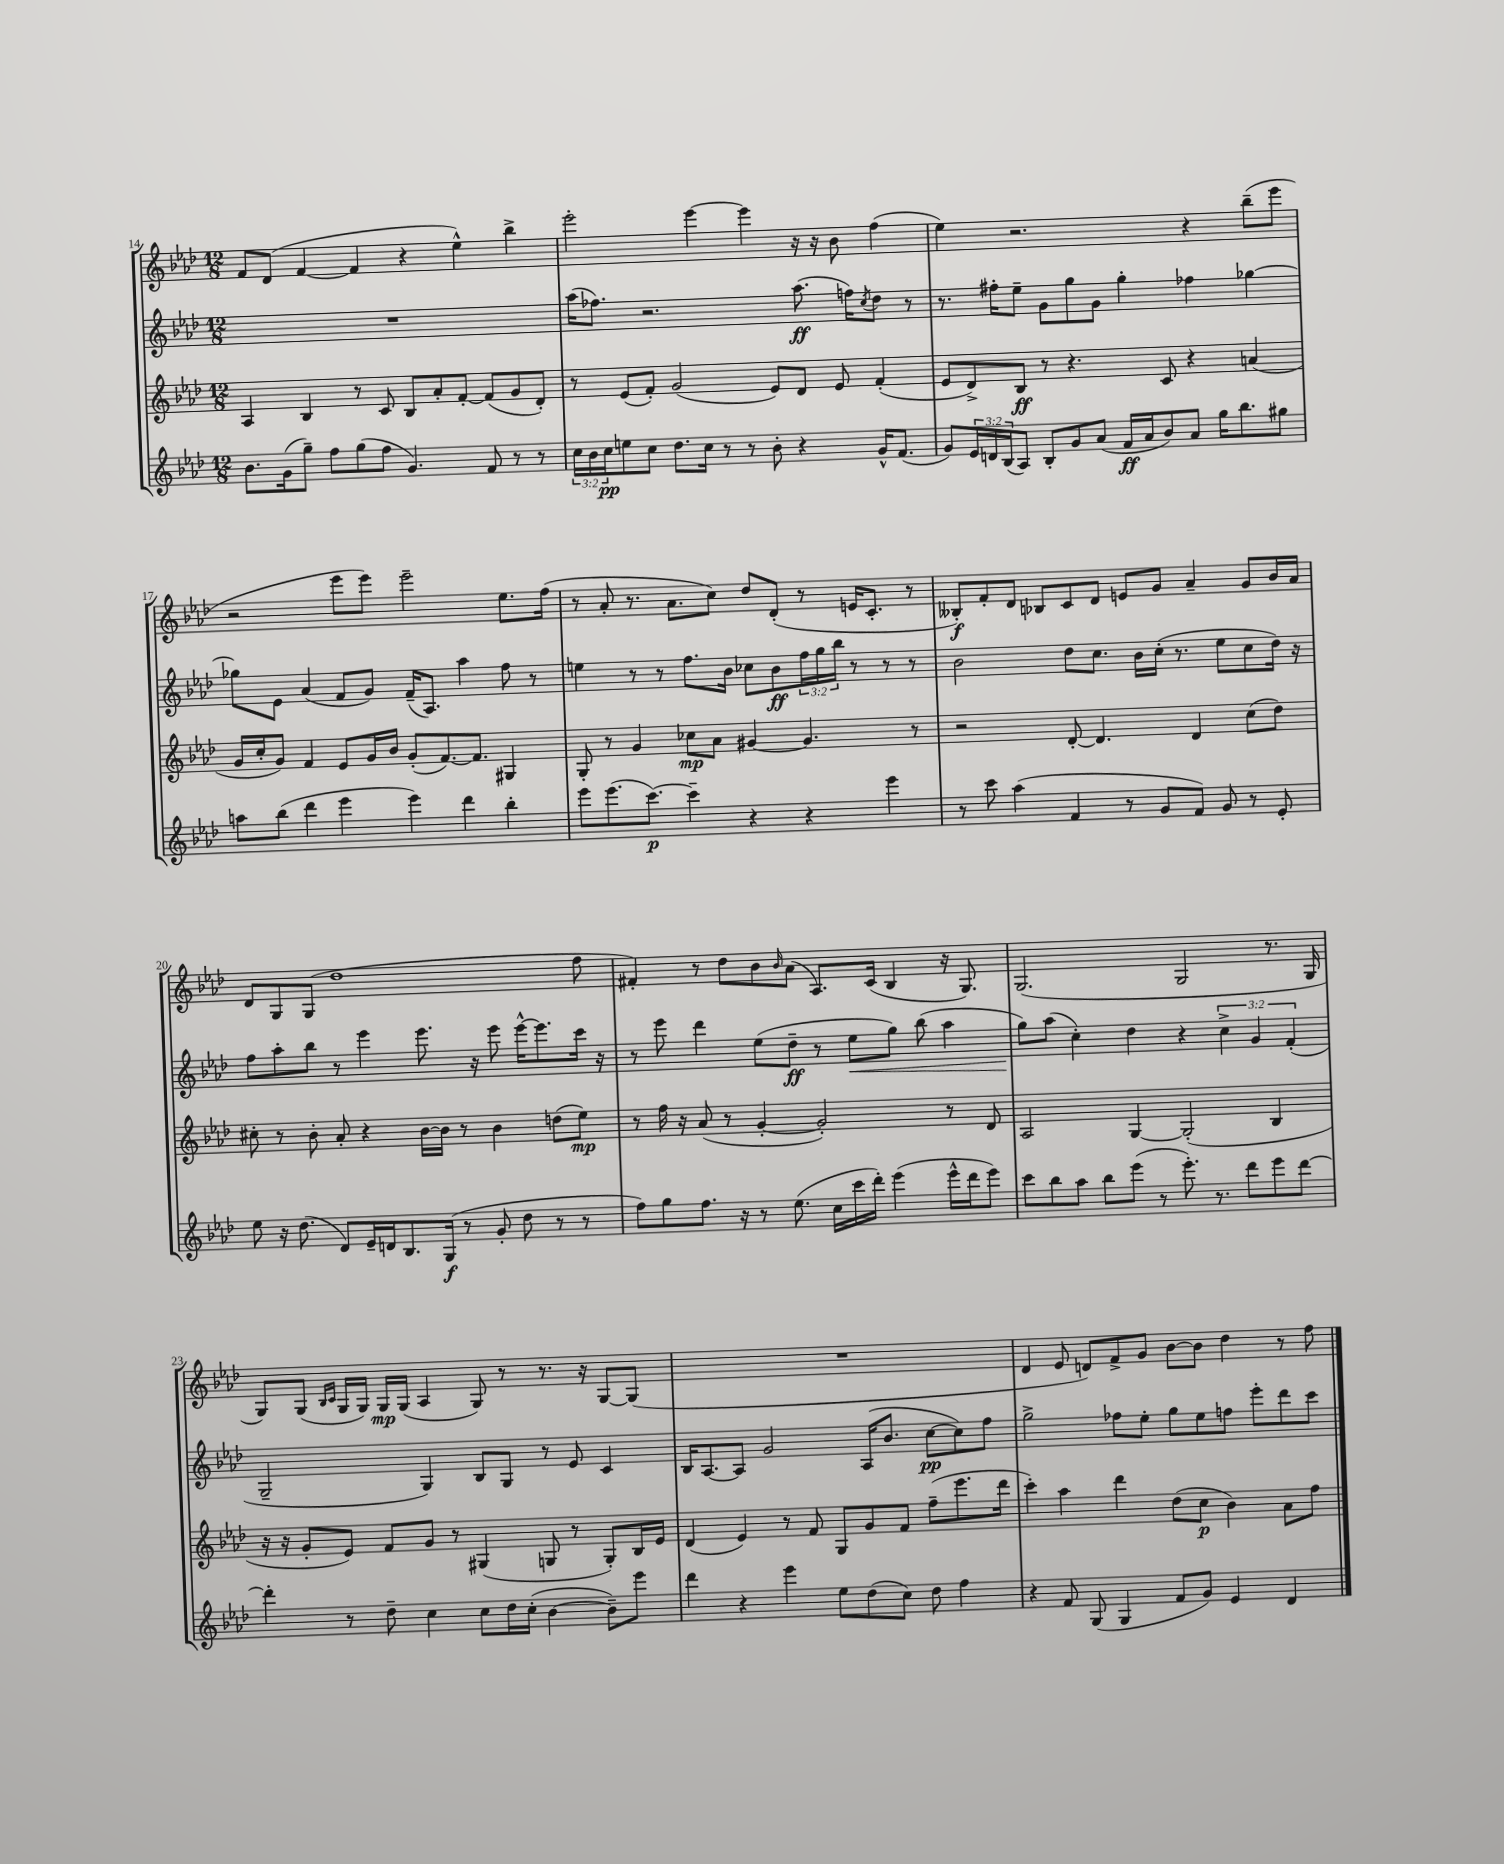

**kern	**kern	**kern	**kern
*staff4	*staff3	*staff2	*staff1
*clefG2	*clefG2	*clefG2	*clefG2
*k[b-e-a-d-]	*k[b-e-a-d-]	*k[b-e-a-d-]	*k[b-e-a-d-]
*M12/8	*M12/8	*M12/8	*M12/8
8.b-	4A-	1.r	8f
.	.	.	(8d-
(16g	.	.	.
8gg~)	4B-	.	[4f
8ff	.	.	.
(8gg	8r	.	4f]
8ff	8c	.	.
4.g)	8B-	.	4r
.	8a-'	.	.
.	[8f'	.	4ee-^^)
8f	(8f]	.	.
8r	8g	.	4bb-^
8r	8d-')	.	.
=	=	=	=
24cc	8r	(16aa-	2eee-'
24b-	.	.	.
.	.	8.ff-)	.
24cc	.	.	.
8ee	(8e-	.	.
8cc	8f')	2.r	.
8.dd-	(2g	.	.
.	.	.	[4eee-
16cc	.	.	.
8r	.	.	.
8r	.	.	4eee-]
8b-'	8e-)	.	.
4r	8d-	(8.aa-	16r
.	.	.	16r
.	8e-	.	8b-
.	.	16ff)	.
.	.	8qcc	.
16g^^	(4f'	8dd-	(4ff
(8.f	.	.	.
.	.	8r	.
=	=	=	=
8g)	8e-	8.r	4ee-)
24e-	8d-^)	.	.
24d	.	.	.
.	.	16ff#'	.
(24B-	.	.	.
8A-)	8B-	8ee-~	2.r
8B-'	8r	8g	.
8g	4.r	8gg	.
(8a-	.	8g	.
16f	.	4gg'	.
16a-	.	.	.
8b-)	8c	.	.
8a-	4r	4ff-	4r
16gg	.	.	.
8.bb-	.	.	.
.	(4a	[4gg-	(8bb-~
8gg#	.	.	8eee-
=	=	=	=
8aa	16g	8gg-]	2r
.	16cc'	.	.
(8bb-	8g)	8e-	.
4ddd-	4f	(4a-	.
4eee-	8e-	8f	8eee-
.	16g	8g)	8eee-)
.	16b-	.	.
4eee-)	(8g'	(16f~	2eee-~
.	.	8.A-)	.
.	[8.f)	.	.
4ddd-	.	4aa-	.
.	8.f]	.	.
4bb-'	4G#	8ff	8.ee-
.	.	8r	.
.	.	.	(16ff
=	=	=	=
8eee-	8G'	4ee	8r
(8.eee-	8r	.	8a-'
.	4g	8r	8.r
[8.ccc)	.	.	.
.	.	8r	.
.	.	.	8.a-
4ccc~]	8cc-	8.ff	.
.	8a-	.	8cc)
.	.	16b-	.
4r	[4g#	8cc-	8dd-
.	.	8b-	(8d-'
4r	4.g#]	24ff	8r
.	.	24gg	.
.	.	24bb-	.
.	.	8r	16e
.	.	.	8.c'
4eee-	.	8r	.
.	8r	8r	8r
=	=	=	=
8r	2r	2b-	8B--')
8ccc	.	.	8f'
(4aa-	.	.	8d-
.	.	.	8B-
4f	[8d-'	8dd-	8c
.	4.d-]	8.cc	8d-
8r	.	.	8e
.	.	16b-	.
8g	.	(16cc'	8g
.	.	8.r	.
8f)	4d-	.	4a-~
8g	.	8ee-	.
8r	(8cc	8cc	8g
8e-'	8dd-)	16dd-)	16b-
.	.	16r	16a-
=	=	=	=
8ee-	8cc#'	8ff	8d-
16r	8r	8aa-'	8G
(8.dd-	.	.	.
.	8b-'	8bb-	(8G
8d-)	8a-'	8r	1dd-
16e-~	4r	4eee-	.
16d	.	.	.
8.B-	.	.	.
.	[16b-	8.eee-	.
(16G	16b-]	.	.
8r	8r	.	.
.	.	16r	.
8g'	4b-	8eee-	.
8dd-	.	[16eee-^^	.
.	.	8.eee-]	.
8r	(8dd	.	.
8r	8ee-)	16ccc	8ff
.	.	16r	.
=	=	=	=
8ff)	8r	8r	4f#')
8gg	16ff	8eee-	.
.	16r	.	.
8.ff	(8a-	4ddd-	8r
.	8r	.	8dd-
16r	.	.	.
8r	[4g'	(8ee-	8b-
.	.	.	16qqb-
(8.ee-	.	8dd-~	(8a-
.	2g'])	8r	8.A-)
16cc	.	.	.
16ccc	.	8ee-	.
16ddd-')	.	.	(16c
(4eee-	.	8gg)	4B-
.	.	(8bb-	.
16eee-^^	8r	4aa-	16r
16ddd-	.	.	8.G)
8eee-)	8d-	.	.
=	=	=	=
8ccc	2A-	8gg)	(2.G
8bb-	.	(8aa-	.
8aa-	.	4cc')	.
8bb-	.	.	.
(8eee-	[4G	4dd-	.
8r	.	.	.
8.eee-')	(2G']	4r	2G
8.r	.	.	.
.	.	6cc^	.
8ddd-	.	.	.
.	.	6g	.
8eee-	4B-	.	8.r
.	.	(6f'	.
[8ddd-	.	.	.
.	.	.	16G
=	=	=	=
4ddd-']	16r	2G~	8G)
.	16r	.	.
.	8g'	.	(8G
.	.	.	16qqB-
.	.	.	16qqc
8r	8e-)	.	16G
.	.	.	16G)
8dd-~	8f	.	16G
.	.	.	(16G
4cc	8g	4G)	4A-
.	8r	.	.
8cc	(4G#	8B-	8G)
16dd-	.	8G	8r
(16cc'	.	.	.
[4b-	8G	8r	8.r
.	8r	8e-	.
.	.	.	16r
8b-~])	8G')	4c	[8G
8eee-	16B-	.	(8G]
.	16e-	.	.
=	=	=	=
4ddd-	(4d-	16B-	1.r
.	.	[8.A-	.
4r	4e-)	8A-]	.
.	.	2g	.
4eee-	8r	.	.
.	8f	.	.
8ee-	8G	.	.
(8dd-	8g	(16A-	.
.	.	8.b-	.
8cc)	8f	.	.
8dd-	(8ff~	[8cc	.
4ff	8.eee-	8cc])	.
.	.	8ff	.
.	16ddd-	.	.
=	=	=	=
4r	4ccc')	2gg^	4d-
8f	4aa-	.	8e-
(8G	.	.	8d)
4G	4ddd-	8ff-	8f^
.	.	8ee-'	8g
8f	(8dd-	8gg	[8b-
8g)	8cc	8ee-	8b-]
4e-	4b-)	8ff	4dd-
.	.	8eee-'	.
4d-	8a-	8ddd-	8r
.	8ff	8ccc	8ff
==	==	==	==
*-	*-	*-	*-
